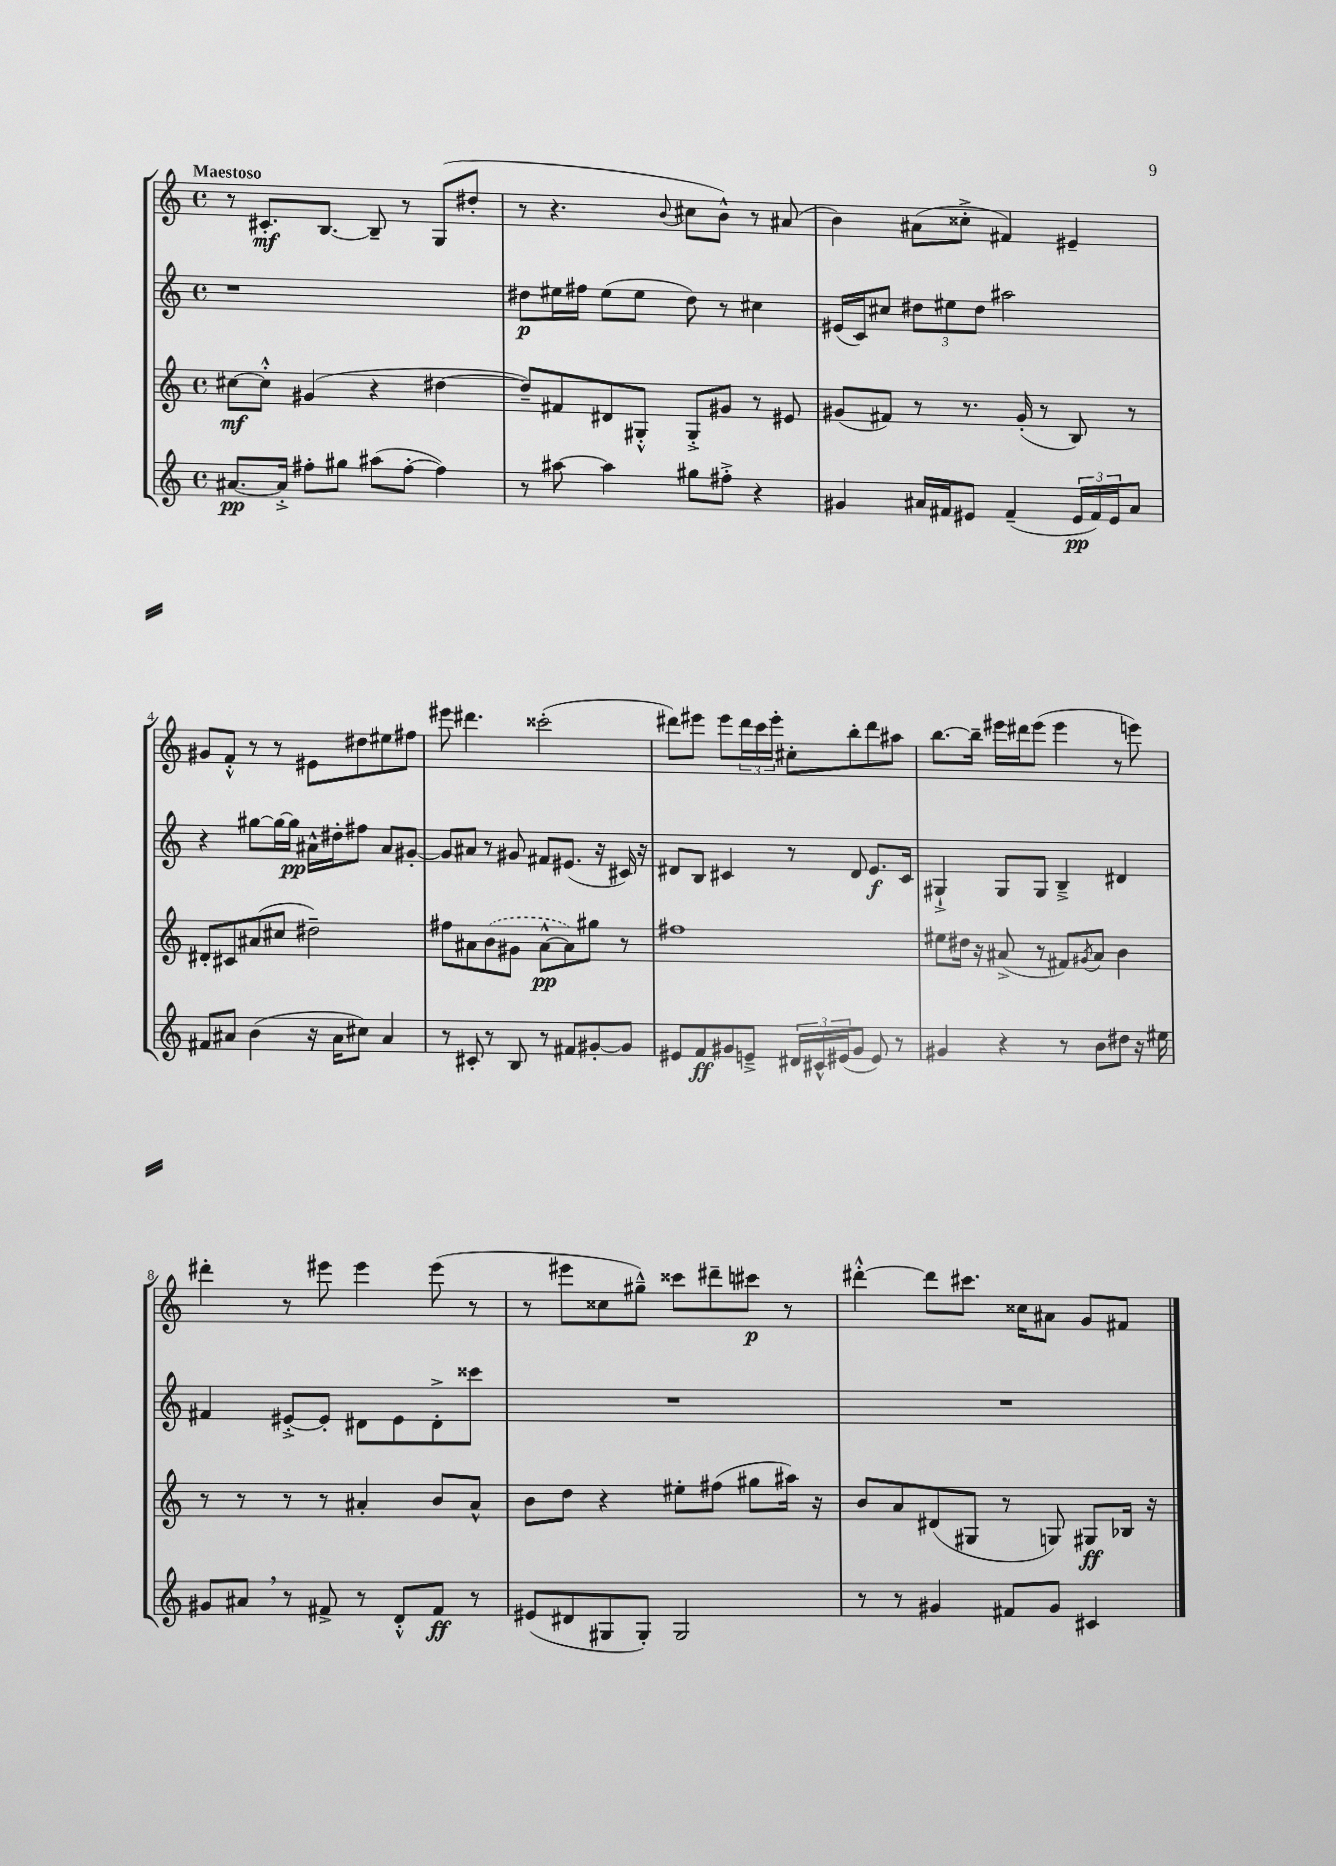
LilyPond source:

<<
\new StaffGroup <<
\new Staff = "s0" {
    \clef treble \key c \major \defaultTimeSignature \time 4/4 \tempo "Maestoso"
    r8 cis'8.-.\mf b8.~ b8-- r8 g8( dis''8-. |
    r8 r4. \appoggiatura { b'8 } cis''8 b'8-^) r8 ais'8( |
    b'4) ais'8( cisis''8-.-> fis'4) eis'4-- |
    gis'8 f'8-.-^ r8 r8 eis'8 dis''8 eis''8 fis''8 |
    eis'''8 dis'''4. cisis'''2-.( |
    dis'''8) eis'''8 eis'''8 \tuplet 3/2 { dis'''16 c'''16 eis'''16-. } cis''8-. b''8-. dis'''8 ais''8 |
    b''8.~ b''16-- eis'''16 dis'''16 eis'''8( eis'''4 r8 e'''8) |
    dis'''4-. r8 eis'''8 eis'''4 eis'''8( r8 |
    r8 eis'''8 cisis''8 gis''8---^) cisis'''8 dis'''8-- cis'''8\p r8 |
    dis'''4~-.-^ dis'''8 cis'''8. cisis''16 ais'8 g'8 fis'8 \bar "|." |
}
\new Staff = "s1" {
    \clef treble \key c \major \defaultTimeSignature \time 4/4
    r1 |
    dis''8\p eis''16 fis''16 eis''8( eis''8 dis''8) r8 cis''4 |
    eis'16( c'16) cis''8 \tuplet 3/2 { dis''8 eis''8 dis''8 } ais''2 |
    r4 gis''8~ gis''16~ gis''16\pp ais'16-^ dis''16-. fis''8 ais'8 gis'8~-. |
    gis'8 ais'8 r8 gis'8 fis'8 eis'8.( r16 cis'16) r16 |
    dis'8 b8 cis'4 r8 dis'8 e'8.\f cis'16 |
    gis4-!-> gis8 gis8 b4---> dis'4 |
    fis'4 eis'8~-.-> eis'8-. dis'8 eis'8 dis'8-.-> cisis'''8 |
    R1 |
    R1 \bar "|." |
}
\new Staff = "s2" {
    \clef treble \key c \major \defaultTimeSignature \time 4/4
    cis''8~\mf cis''8-.-^ gis'4( r4 dis''4~ |
    dis''8--) fis'8 dis'8 gis8-.-^ gis8-.-> gis'8 r8 eis'8 |
    gis'8( fis'8) r8 r8. gis'16-.( r8 b8) r8 |
    dis'8-. cis'8 ais'8( cis''8 dis''2--) |
    fis''8 ais'8 \once \slurDashed b'8( gis'8 ais'8~-^\pp ais'8) gis''8 r8 |
    fis''1 |
    eis''8 dis''16 r16 ais'8->( r8 fis'8) \acciaccatura { gis'8 } ais'8 b'4 |
    r8 r8 r8 r8 ais'4-. b'8 ais'8-^ |
    b'8 d''8 r4 eis''8-. fis''8( gis''8 ais''16) r16 |
    b'8 a'8 dis'8( gis8 r8 g8) gis8\ff bes16 r16 \bar "|." |
}
\new Staff = "s3" {
    \clef treble \key c \major \defaultTimeSignature \time 4/4
    ais'8.~\pp ais'16-.-> fis''8-. gis''8 ais''8( fis''8~-. fis''4) |
    r8 ais''8~ ais''4 gis''8 fis''8-.-> r4 |
    gis'4 ais'16 fis'16 eis'8 fis'4--( \tuplet 3/2 { eis'16\pp fis'16) eis'16 } ais'8 |
    fis'8 ais'8 b'4( r16 ais'16 cis''8) ais'4 |
    r8 cis'8-. r8 b8 r8 fis'8 gis'8~-. gis'8 |
    eis'8 f'8\ff gis'8 e'8---> \tuplet 3/2 { dis'16 cis'16-^ eis'16( } gis'8 eis'8) r8 |
    gis'4 r4 r8 b'8 dis''8 r16 eis''16 |
    gis'8 ais'8 \breathe r8 fis'8-> r8 d'8-.-^ fis'8\ff r8 |
    eis'8( dis'8 gis8 gis8-.) gis2 |
    r8 r8 gis'4 fis'8 gis'8 cis'4 \bar "|." |
}
>>
>>
